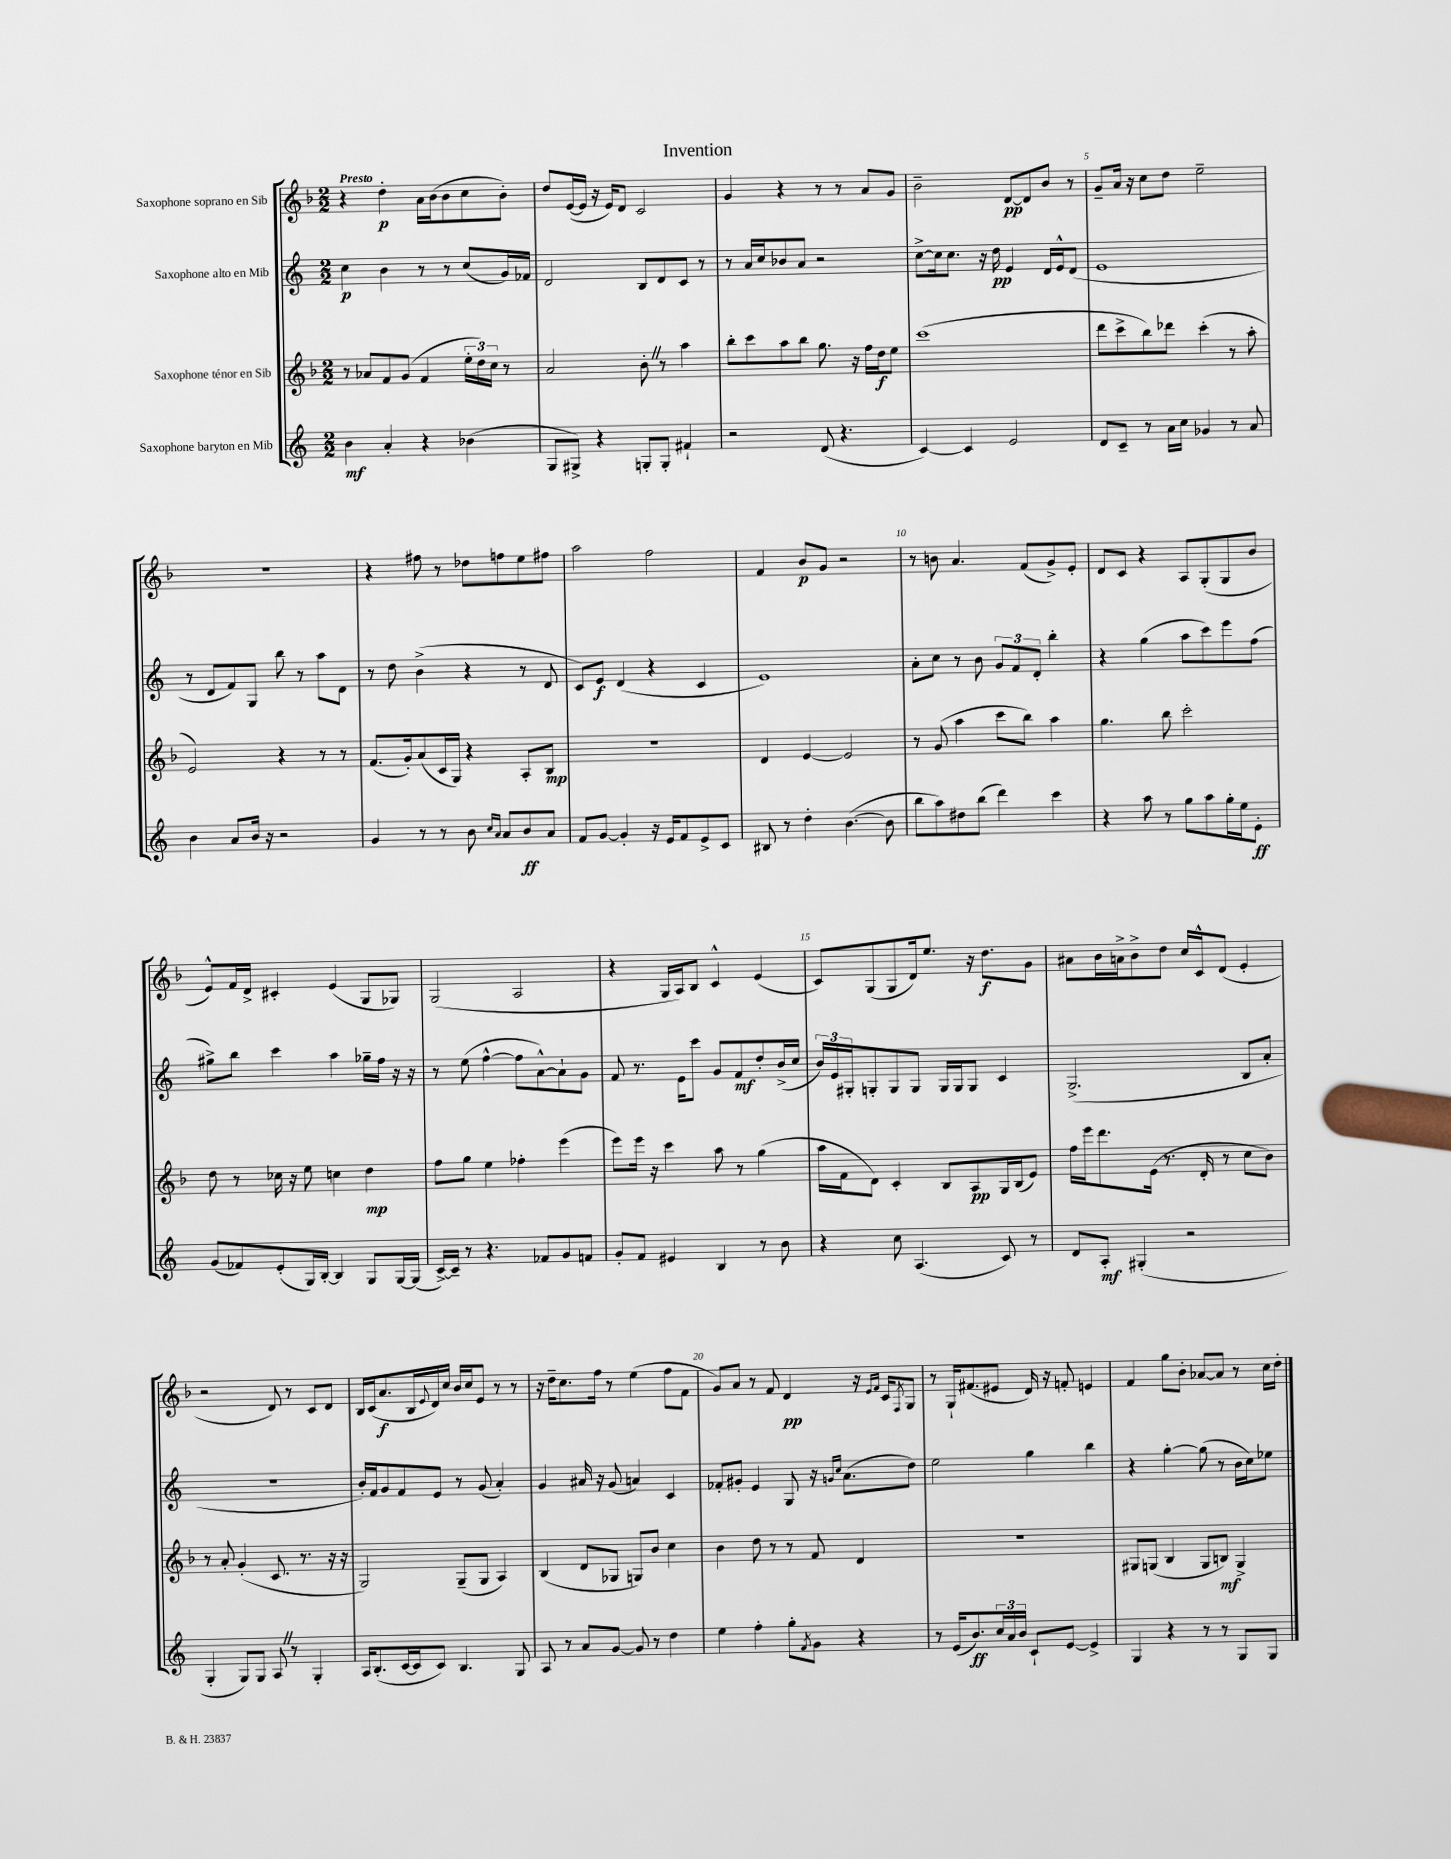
\header { title = "Invention" }
<<
\new StaffGroup <<
\new Staff = "s0" \with { instrumentName = "Saxophone soprano en Sib" } {
    \clef treble \key f \major \numericTimeSignature \time 2/2 \tempo "Presto"
    r4 d''4-.\p a'16 bes'16( bes'8 c''8 bes'8-.) |
    d''8 e'16~( e'16 r16 e'16) d'8 c'2 |
    g'4 r4 r8 r8 a'8 g'8 |
    bes'2-- d'8~\pp d'8 bes'8 r8 |
    g'8-- a'16 r16 c''8 d''8 e''2-- |
    r1 |
    r4 fis''8 r8 des''8 f''8 e''8 fis''8 |
    a''2 f''2 |
    f'4 bes'8\p g'8 r2 |
    r8 b'8 a'4. f'8( g'8->) e'8-. |
    d'8 c'8 r4 a8 g8-.( g8 bes'8 |
    e'8-^) f'16 d'16-> cis'4-. e'4( g8 ges8) |
    g2( a2 |
    r4 g16 a16) bes8 c'4-^ e'4( |
    c'8) g8( g8 d'16) e''8. r16 d''8.\f g'8 |
    ais'8 bes'16 a'16-> bes'8-> d''8 c''16 c'16-^ d'8( e'4-. |
    r2 d'8) r8 c'8 d'8 |
    bes16 c'16( a'8.\f bes16 \appoggiatura { e'8 } d'16) c''16 bes'16 c''16 e'8 r8 r8 |
    r16 d''16-- c''8. f''16 r8 e''4( f''8 f'8 |
    g'8) a'8 r8 f'8 d'4\pp r16 \grace { e'16 f'16 } c'16 \acciaccatura { f8 } g8 |
    r8 g16-! fis'8.( eis'8 d'16) r16 f'8-. e'4 |
    f'4 g''8 bes'8-. aes'8~ aes'8 r8 c''16 d''16-. \bar "|." |
}
\new Staff = "s1" \with { instrumentName = "Saxophone alto en Mib" } {
    \clef treble \key c \major \numericTimeSignature \time 2/2
    c''4\p b'4 r8 r8 c''8( g'16) fes'16 |
    d'2 b8 d'8 c'8 r8 |
    r8 a'16 c''16 bes'8 a'8 r2 |
    c''8~-> c''16 c''8. r16 d''16\pp e'4 d'16 e'16-^ d'8( |
    e'1 |
    r8 d'8 f'8) g8 b''8 r8 a''8 d'8 |
    r8 d''8 b'4->( r4 r8 d'8 |
    c'8) e'8\f d'4( r4 c'4 |
    e'1) |
    a'8-. c''8 r8 b'8 \tuplet 3/2 { g'8 f'8 d'8-. } b''4-. |
    r4 g''4( a''8 c'''8) e'''8 f''8( |
    gis''8->) b''8 c'''4 a''4 ges''16-- f''16 r16 r16 |
    r8 e''8( f''4~-^ f''8 a'8~-^) a'8-! g'8 |
    f'8 r8. e'16 c'''8 g'8 f'8\mf d''8-. b'16->( c''16 |
    \tuplet 3/2 { b'16) e'16 gis16-. } g8-. g8 g8 g16 g16 g8 c'4 |
    g2.->( b8 a'8-. |
    r1 |
    b'16-.) f'16 g'8 f'8 e'8 r8 g'8( a'4-.) |
    g'4 ais'16 r16 g'8( a'4) c'4 |
    fes'8-. gis'8-. e'4 g8 r16 \grace { g'16 c''16 } a'8.( d''8) |
    e''2 g''4 b''4 |
    r4 g''4~-. g''8( r8 b'16 c''16) ees''8 \bar "|." |
}
\new Staff = "s2" \with { instrumentName = "Saxophone ténor en Sib" } {
    \clef treble \key f \major \numericTimeSignature \time 2/2
    r8 aes'8 f'8 g'8( f'4 \tuplet 3/2 { e''16-. d''16) c''16 } r8 |
    a'2 bes'8-. \once \override BreathingSign.text = \markup { \musicglyph "scripts.caesura.straight" } \breathe r8 a''4 |
    bes''8-. c'''8 a''8 bes''8 g''8. r16 f''16 d''16\f e''8 |
    c'''1( |
    d'''8 c'''8-> bes''8) des'''8 c'''4-.( r8 a''8-. |
    e'2) r4 r8 r8 |
    f'8.( g'16-.) a'8( c'16 g16) r4 a8-. bes8\mp |
    r1 |
    d'4 e'4~ e'2 |
    r8 g'8( a''4 c'''8 bes''8) a''4 |
    g''4. bes''8 c'''2-. |
    d''8 r8 ces''16 r16 e''8 c''4 d''4\mp |
    f''8 g''8 e''4 fes''4-. e'''4( |
    e'''8) e'''16 r16 c'''4 a''8 r8 g''4( |
    a''16 f'16 d'8) c'4-. bes8 a8\pp g16 bes16( e'8) |
    f''16 e'''16 d'''8. e'16( r8. d'16-. r8 c''8 bes'8) |
    r8 a'8-. g'4-.( c'8. r8. r16 r16 |
    g2) g8--( g8 a4) |
    bes4( d'8 ges8 g8) bes'8 c''4 |
    bes'4 d''8 r8 r8 f'8 d'4 |
    R1 |
    gis8 g8( bes4 g8 b8\mf) g4-> \bar "|." |
}
\new Staff = "s3" \with { instrumentName = "Saxophone baryton en Mib" } {
    \clef treble \key c \major \numericTimeSignature \time 2/2
    b'4\mf a'4-. r4 bes'4( |
    g8 gis8->) r4 g8-. g8-. fis'4-! |
    r2 d'8( r4. |
    c'4~) c'4 e'2 |
    d'8 c'8-- r8 a'16 c''16 ges'4 r8 a'8 |
    b'4 a'8 b'16 r16 r2 |
    g'4 r8 r8 b'8 \grace { c''16 a'16 } a'8 b'8\ff a'8 |
    f'8 g'8~ g'4-. r16 e'16 f'8 e'8-> c'8 |
    bis8 r8 d''4-. b'4.~( b'8 |
    b''8 a''8) dis''8 b''8( d'''4) c'''4 |
    r4 a''8 r8 g''8 a''8 g''16-. e''16 e'8-.\ff |
    g'8( fes'8) e'8-.( g16) b16~-. b4 g8 g16~ g16( |
    c'16~->) c'16-- r8 r4. fes'8 g'8 f'8 |
    g'8-. f'8 eis'4 b4 r8 b'8 |
    r4 c''8 a4.( c'8) r8 |
    d'8 a8-.\mf gis4-.( r2 |
    g4-. g8) g8 a8 \once \override BreathingSign.text = \markup { \musicglyph "scripts.caesura.straight" } \breathe r8 g4-. |
    a16 b8.-.( c'16~ c'16 c'8) b4. g8 |
    a8 r8 a'8 g'8~ g'8 r8 d''4 |
    e''4 f''4-. g''8-. \acciaccatura { f'8 } g'8 r4 |
    r8 e'16( b'8.\ff) \tuplet 3/2 { c''16 a'16 b'16 } c'8-! e'8~ e'4-> |
    g4 r4 r8 r8 g8 g8 \bar "|." |
}
>>
>>
\layout { \context { \Score \override BarNumber.break-visibility = ##(#f #t #t) barNumberVisibility = #(every-nth-bar-number-visible 5) } }
